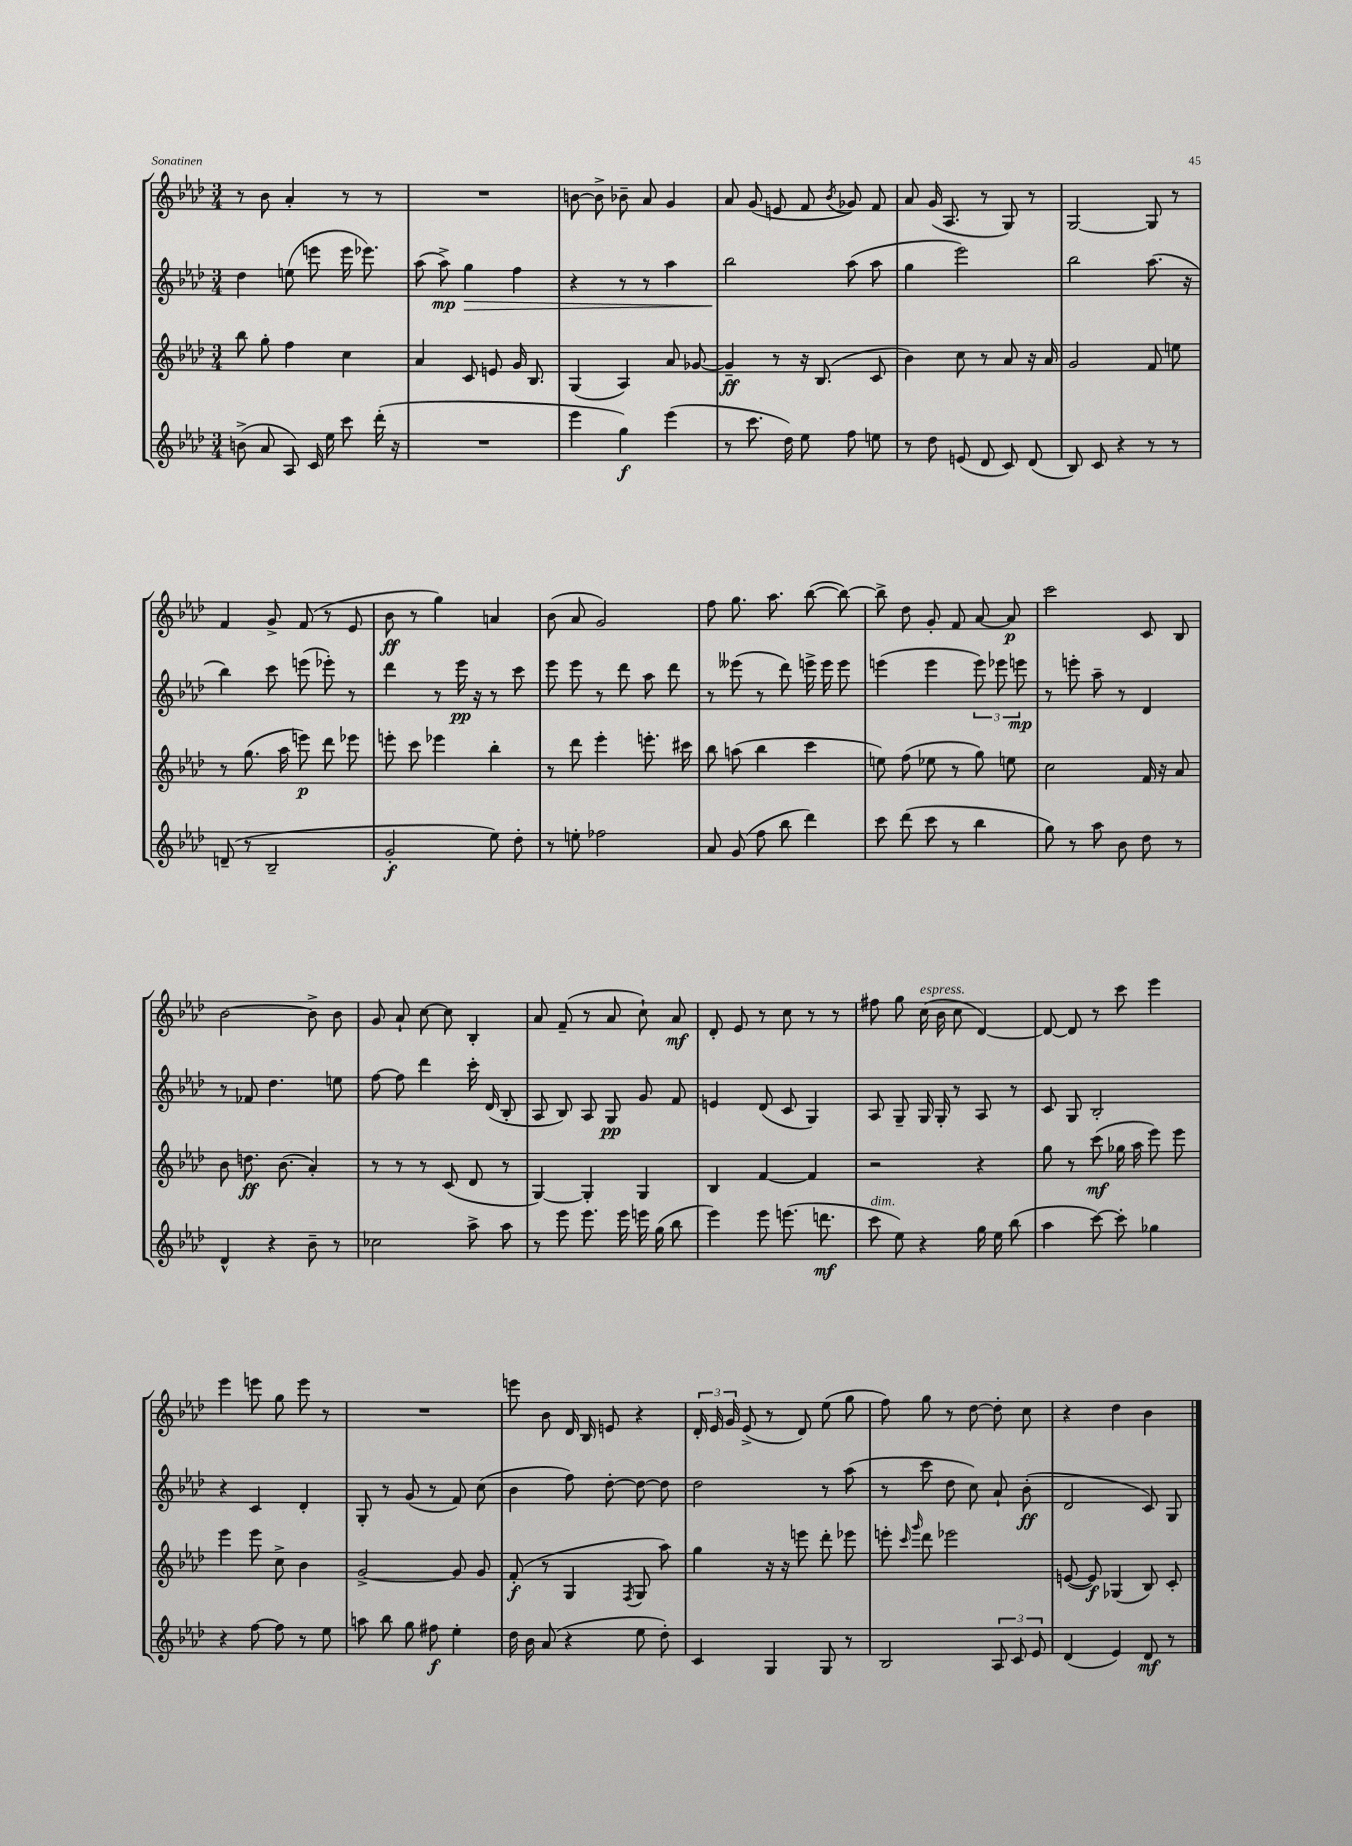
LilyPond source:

<<
\new StaffGroup <<
\new Staff = "s0" {
    \clef treble \key aes \major \numericTimeSignature \time 3/4
    \autoBeamOff r8 bes'8 aes'4-. r8 r8 |
    R2. |
    b'8~ b'8-> bes'8-- aes'8 g'4 |
    aes'8 g'8( e'8 f'8 \acciaccatura { bes'8 } ges'8) f'8 |
    aes'8 g'16( aes8. r8 g8) r8 |
    g2~ g8 r8 |
    f'4 g'8-> f'8( r8 ees'8 |
    bes'8\ff r8 g''4) a'4 |
    bes'8( aes'8 g'2) |
    f''8 g''8. aes''8. bes''8~( bes''8~) |
    bes''8-> des''8 g'8-. f'8 aes'8~ aes'8\p |
    c'''2 c'8 bes8 |
    bes'2~ bes'8-> bes'8 |
    g'8 aes'8-! c''8~ c''8 bes4-. |
    aes'8 f'8--( r8 aes'8 c''8-!) aes'8\mf |
    des'8-. ees'8 r8 c''8 r8 r8 |
    fis''8 g''8 c''16^\markup { \italic "espress." }( bes'16 c''8 des'4~) |
    des'8~ des'8 r8 c'''8 ees'''4 |
    ees'''4 e'''8 g''8 e'''8 r8 |
    R2. |
    e'''8 bes'8 des'16 bes16 e'8 r4 |
    \tuplet 3/2 { des'16-. ees'16 g'16 } ees'8->( r8 des'8) ees''8( g''8 |
    f''8) g''8 r8 des''8~ des''8-. c''8 |
    r4 des''4 bes'4 \bar "|." |
}
\new Staff = "s1" {
    \clef treble \key aes \major \numericTimeSignature \time 3/4
    \autoBeamOff des''4 e''8( e'''8 e'''16 ees'''8.) |
    aes''8( aes''8->\mp) g''4\> f''4 |
    r4 r8 r8 aes''4 |
    bes''2\! aes''8( aes''8 |
    g''4 ees'''2) |
    bes''2 aes''8.( r16 |
    bes''4) c'''8 e'''8( ees'''8-.) r8 |
    des'''4 r8 ees'''16\pp r16 r8 c'''8 |
    ees'''8 ees'''8 r8 des'''8 aes''8 des'''8 |
    r8 eeses'''8( r8 des'''8) e'''16-> e'''16 e'''8 |
    e'''4( e'''4 \tuplet 3/2 { e'''8) ees'''8 e'''8\mp } |
    r8 e'''8-. aes''8-- r8 des'4 |
    r8 fes'8 des''4. e''8 |
    f''8~ f''8 des'''4 c'''16-. des'16( bes8-. |
    aes8 bes8) aes8 g8\pp g'8 f'8 |
    e'4 des'8( c'8 g4) |
    aes8 g8-- g16 g16-. r8 aes8 r8 |
    c'8 g8 bes2-. |
    r4 c'4 des'4-. |
    g8-. r8 g'8( r8 f'8) c''8( |
    bes'4 f''8) des''8~-. des''8~ des''8 |
    des''2 r8 aes''8( |
    r8 c'''8 des''8 c''8) aes'8-! bes'8-.\ff( |
    des'2 c'8) g8 \bar "|." |
}
\new Staff = "s2" {
    \clef treble \key aes \major \numericTimeSignature \time 3/4
    \autoBeamOff bes''8 g''8-. f''4 c''4 |
    aes'4 c'8 e'8 g'16 bes8. |
    g4( aes4) aes'8 ges'8~ |
    ges'4--\ff r8 r16 bes8.( c'8 |
    bes'4) c''8 r8 aes'8 r16 aes'16 |
    g'2 f'8 e''8 |
    r8 g''8.( aes''16 e'''8\p) des'''8 ees'''8 |
    e'''8-. c'''8 ees'''4 bes''4-. |
    r8 des'''8 ees'''4-. e'''8.-. cis'''16 |
    bes''8 a''8( bes''4 c'''4 |
    e''8) f''8( ees''8 r8 g''8) e''8 |
    c''2 f'16 r16 aes'8 |
    bes'8 d''8.\ff bes'8.( aes'4-.) |
    r8 r8 r8 c'8( des'8 r8 |
    g4~) g4-. g4 |
    bes4 f'4~ f'4 |
    r2 r4 |
    g''8 r8 c'''8\mf( ges''16 aes''16 ees'''8) ees'''8 |
    ees'''4 ees'''8 c''8-> bes'4 |
    g'2~-> g'8 g'8 |
    f'8-.\f( r8 g4 \acciaccatura { f8 } g8 aes''8) |
    g''4 r16 r16 e'''8 des'''8-. ees'''8 |
    e'''8-. \grace { c'''16 g'''16 } des'''8 ees'''2 |
    e'8~( e'8\f) ges4( bes8) c'8-. \bar "|." |
}
\new Staff = "s3" {
    \clef treble \key aes \major \numericTimeSignature \time 3/4
    \autoBeamOff b'8->( aes'8 aes8) c'16 ees''16 c'''8 des'''16-.( r16 |
    R2. |
    ees'''4 g''4\f) ees'''4( |
    r8 c'''8. des''16) ees''8 f''8 e''8 |
    r8 des''8 e'8( des'8 c'8) des'8( |
    bes8) c'8 r4 r8 r8 |
    d'8--( r8 bes2-- |
    g'2-.\f ees''8) des''8-. |
    r8 e''8-. fes''2 |
    aes'8 g'8( f''8 bes''8 des'''4) |
    c'''8 des'''8( c'''8 r8 bes''4 |
    g''8) r8 aes''8 bes'8 des''8 r8 |
    des'4-^ r4 bes'8-- r8 |
    ces''2 aes''8-> aes''8 |
    r8 ees'''8 ees'''8. ees'''16 e'''16 g''16( bes''8 |
    ees'''4) ees'''8 e'''8.( d'''8.\mf |
    c'''8^\markup { \italic "dim." } ees''8) r4 g''16 ees''16 bes''8( |
    aes''4 c'''8~) c'''8-. ges''4 |
    r4 f''8~ f''8 r8 ees''8 |
    a''8 bes''8 g''8 fis''8\f ees''4-. |
    des''16 bes'16 aes'8( r4 ees''8 des''8-.) |
    c'4 g4 g8 r8 |
    bes2 \tuplet 3/2 { aes8 c'8 ees'8 } |
    des'4( ees'4) des'8\mf r8 \bar "|." |
}
>>
>>
\layout { \context { \Score \remove "Bar_number_engraver" } }
